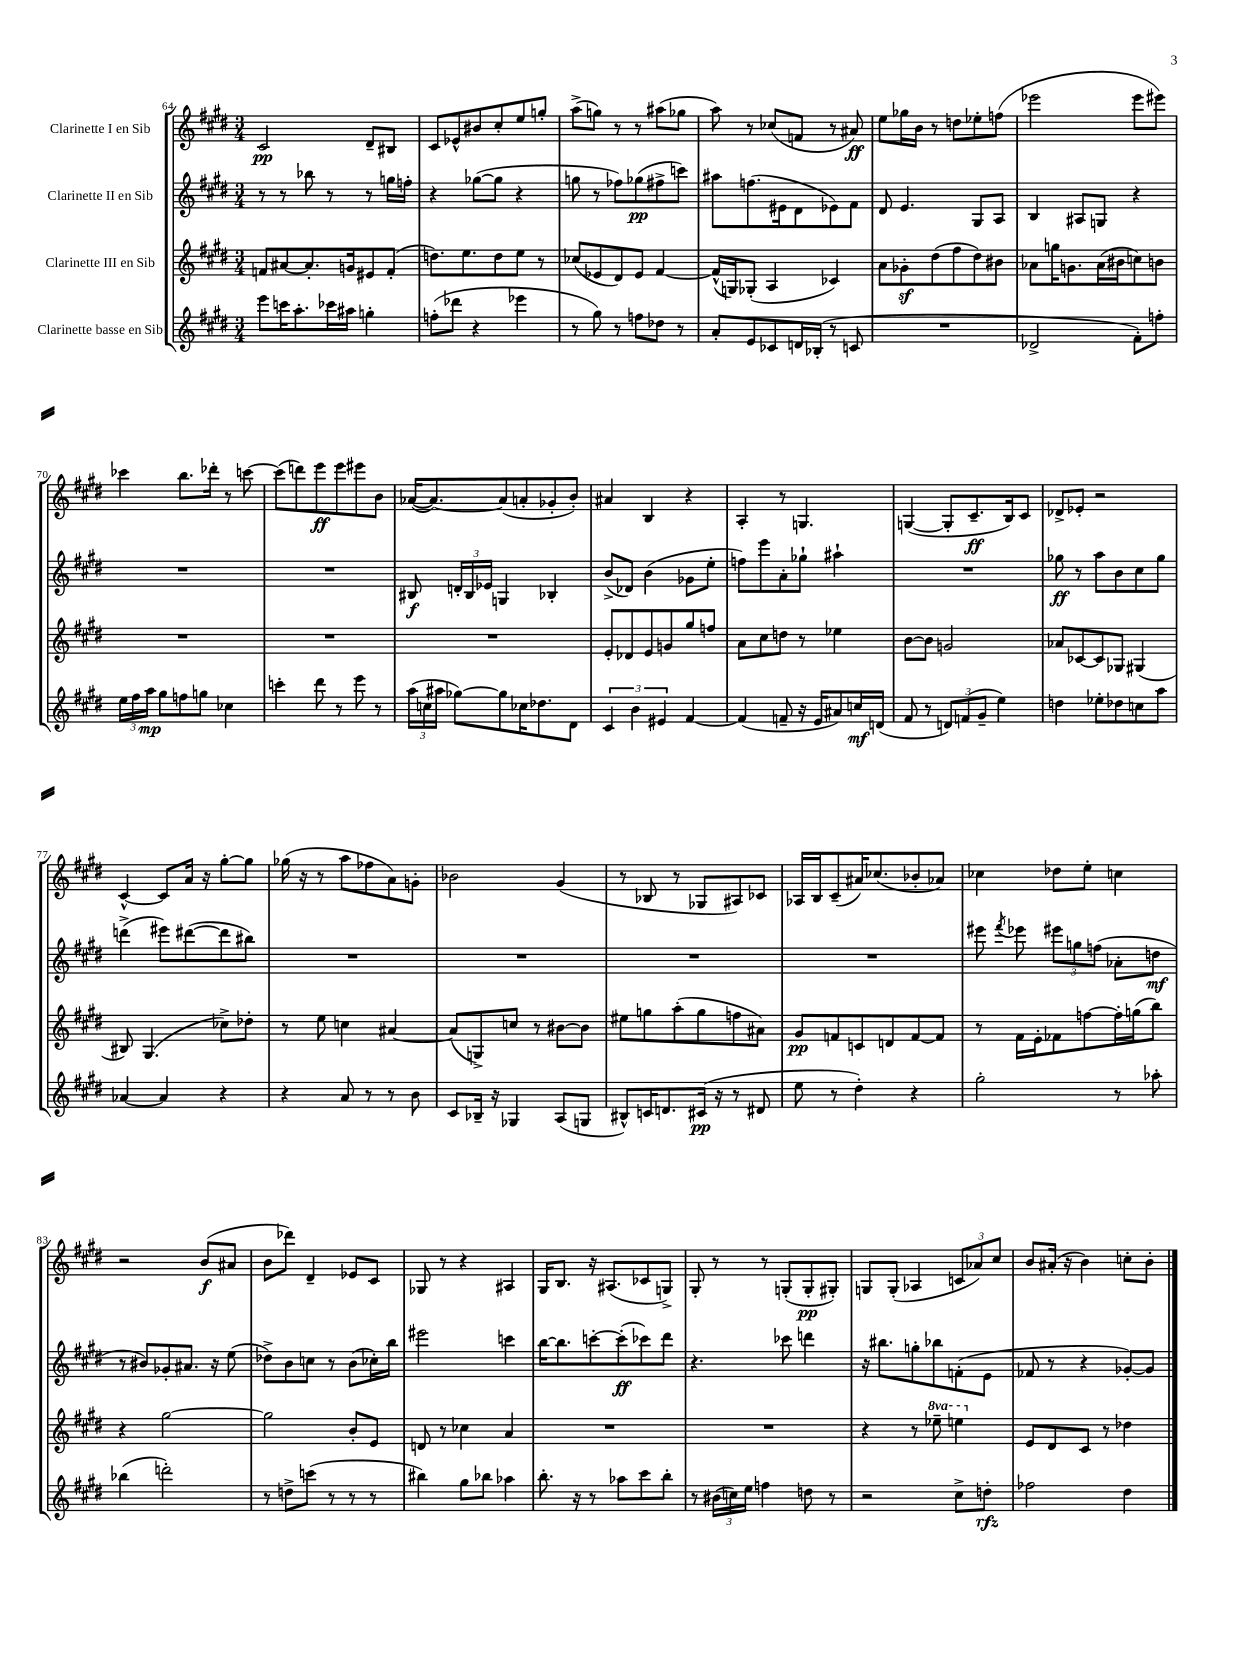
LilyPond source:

<<
\new StaffGroup <<
\new Staff = "s0" \with { instrumentName = "Clarinette I en Sib" } {
    \clef treble \key e \major \numericTimeSignature \time 3/4
    \autoBeamOff cis'2\pp dis'8[-- bis8] |
    cis'8[ ees'8-^ bis'8 cis''8-. e''8 g''8]-. |
    a''8[->( g''8]) r8 r8 ais''8[( ges''8] |
    a''8) r8 ces''8[( f'8] r8 ais'8\ff) |
    e''8[ ges''16 b'16] r8 d''8[ ees''8-. f''8]( |
    ees'''2 ees'''8[ eis'''8]) |
    ces'''4 b''8.[ des'''16]-. r8 c'''8~ |
    c'''8[( d'''8) e'''8\ff e'''8 eis'''8 b'8] |
    aes'16[~( aes'8.~) aes'8( a'8-. ges'8-. b'8]-.) |
    ais'4 b4 r4 |
    a4-. r8 g4. |
    g4~( g8[-. cis'8.--\ff b16) cis'8] |
    des'8[-> ees'8]-. r2 |
    cis'4~-^ cis'8[ a'16] r16 gis''8[~-. gis''8] |
    ges''16( r16 r8 a''8[ fes''8 a'8) g'8]-. |
    bes'2 gis'4( |
    r8 bes8 r8 ges8[ ais8) ces'8] |
    aes16[ b16 cis'8--( ais'16) ces''8.( bes'8-. aes'8]) |
    ces''4 des''8[ e''8]-. c''4 |
    r2 b'8[\f( ais'8] |
    b'8[ des'''8]) dis'4-- ees'8[ cis'8] |
    ges8 r8 r4 ais4 |
    gis16[ b8.] r16 ais8.[( ces'8 g8]->) |
    gis8-. r8 r8 g8[-.( g8-.\pp gis8]-.) |
    g8[ g8]-.( aes4 \tuplet 3/2 { c'8[ aes'8) cis''8] } |
    b'8[ ais'16]-.( r16 b'4) c''8[-. b'8]-. \bar "|." |
}
\new Staff = "s1" \with { instrumentName = "Clarinette II en Sib" } {
    \clef treble \key e \major \numericTimeSignature \time 3/4
    \autoBeamOff r8 r8 bes''8 r8 r8 g''16[ f''16]-. |
    r4 ges''8[~( ges''8] r4 |
    g''8 r8 fes''8[) ges''8\pp( fis''8-> c'''8]) |
    ais''8[ f''8.( eis'16 dis'8 ees'8) fis'8] |
    dis'8 e'4. gis8[ a8] |
    b4 ais8[ g8] r4 |
    R2. |
    R2. |
    bis8\f \tuplet 3/2 { d'16[-. bis16 ees'16] } g4 bes4-. |
    b'8[->( des'8]) b'4( ges'8[ e''8]-. |
    f''8[) e'''8 a'8-. ges''8]-! ais''4-! |
    R2. |
    ges''8\ff r8 a''8[ b'8 cis''8 ges''8] |
    d'''4->( eis'''8[) dis'''8~( dis'''8 bis''8]) |
    R2. |
    R2. |
    R2. |
    R2. |
    eis'''8 \acciaccatura { fis'''8 } ees'''8 \tuplet 3/2 { eis'''8[ g''8 f''8]( } aes'8[-. d''8]\mf |
    r8 bis'8[) ges'8-. ais'8.] r16 e''8( |
    des''8[->) b'8 c''8] r8 b'8[( ces''16-.) b''16] |
    eis'''2 c'''4 |
    b''16[~ b''8. c'''8~-. c'''8-.\ff( ces'''8) dis'''8] |
    r4. ces'''8 d'''4 |
    r16 bis''8.[ g''8-. bes''8 f'8-.( e'8] |
    fes'8 r8 r4 ges'8[~-.) ges'8] \bar "|." |
}
\new Staff = "s2" \with { instrumentName = "Clarinette III en Sib" } {
    \clef treble \key e \major \numericTimeSignature \time 3/4 \set Staff.ottavationMarkups = #ottavation-simple-ordinals
    \autoBeamOff f'8[ ais'8~ ais'8.-. g'16 eis'8 f'8]-.( |
    d''8.[) e''8. d''8 e''8] r8 |
    ces''8[( ees'8 dis'8) ees'8] fis'4~ |
    fis'16[-^( g16) ges8]-.( a4 ces'4) |
    a'8[ ges'8-.\sf dis''8( fis''8 dis''8) bis'8] |
    aes'8[ g''16 g'8. aes'16( bis'16 c''8) b'8] |
    R2. |
    R2. |
    R2. |
    e'8[-. des'8 e'8 g'8 gis''8 f''8] |
    a'8[ cis''8 d''8] r8 ees''4 |
    b'8[~ b'8] g'2 |
    aes'8[ ces'8~ ces'8 ges8] gis4( |
    bis8) gis4.( ces''8[->) des''8]-. |
    r8 e''8 c''4 ais'4~ |
    ais'8[( g8->) c''8] r8 bis'8[~ bis'8] |
    eis''8[ g''8 a''8-.( g''8 f''8 ais'8]) |
    gis'8[\pp f'8 c'8 d'8 f'8~ f'8] |
    r8 fis'16[ e'16-. fes'8 f''8~ f''16-. g''16( b''8]) |
    r4 gis''2~ |
    gis''2 b'8[-. e'8] |
    d'8 r8 ces''4 a'4 |
    R2. |
    R2. |
    r4 r8 \ottava #1 ees'''8-- e'''4 \ottava #0 |
    e'8[ dis'8 cis'8] r8 des''4 \bar "|." |
}
\new Staff = "s3" \with { instrumentName = "Clarinette basse en Sib" } {
    \clef treble \key e \major \numericTimeSignature \time 3/4
    \autoBeamOff e'''8[ c'''16 a''8.-. ces'''16 ais''16] g''4-. |
    f''8[-.( des'''8] r4 ees'''4 |
    r8 gis''8) r8 f''8[ des''8] r8 |
    a'8[-. e'8 ces'8 d'16 bes16]-.( r8 c'8 |
    R2. |
    des'2-> fis'8[-.) f''8]-. |
    \tuplet 3/2 { e''16[ fis''16 a''16]\mp } gis''8[ f''8 g''8] ces''4 |
    c'''4-. dis'''8 r8 e'''8 r8 |
    \tuplet 3/2 { a''16[( c''16 ais''16] } ges''8[~) ges''8 ces''16 des''8. dis'8] |
    \tuplet 3/2 { cis'4 b'4 eis'4 } fis'4~ |
    fis'4( f'8-- r16 e'16[ ais'8) c''16\mf d'16]( |
    fis'8 r8 \tuplet 3/2 { d'8[) f'8( gis'8]-- } e''4) |
    d''4 ees''8[-. des''8 c''8 a''8] |
    aes'4~ aes'4 r4 |
    r4 a'8 r8 r8 b'8 |
    cis'8[ bes16]-- r16 ges4 a8[( g8] |
    bis8[-^) c'16 d'8. cis'16]\pp( r16 r8 dis'8 |
    e''8 r8 dis''4-.) r4 |
    gis''2-. r8 aes''8-. |
    bes''4( d'''2-.) |
    r8 d''8[-> c'''8]( r8 r8 r8 |
    bis''4) gis''8[ bes''8] aes''4 |
    b''8.-. r16 r8 aes''8[ cis'''8 b''8]-. |
    r8 \tuplet 3/2 { bis'16[( c''16) e''16] } f''4 d''8 r8 |
    r2 cis''8[-> d''8]-.\rfz |
    fes''2 dis''4 \bar "|." |
}
>>
>>
\layout { \context { \Score currentBarNumber = #64 } }
